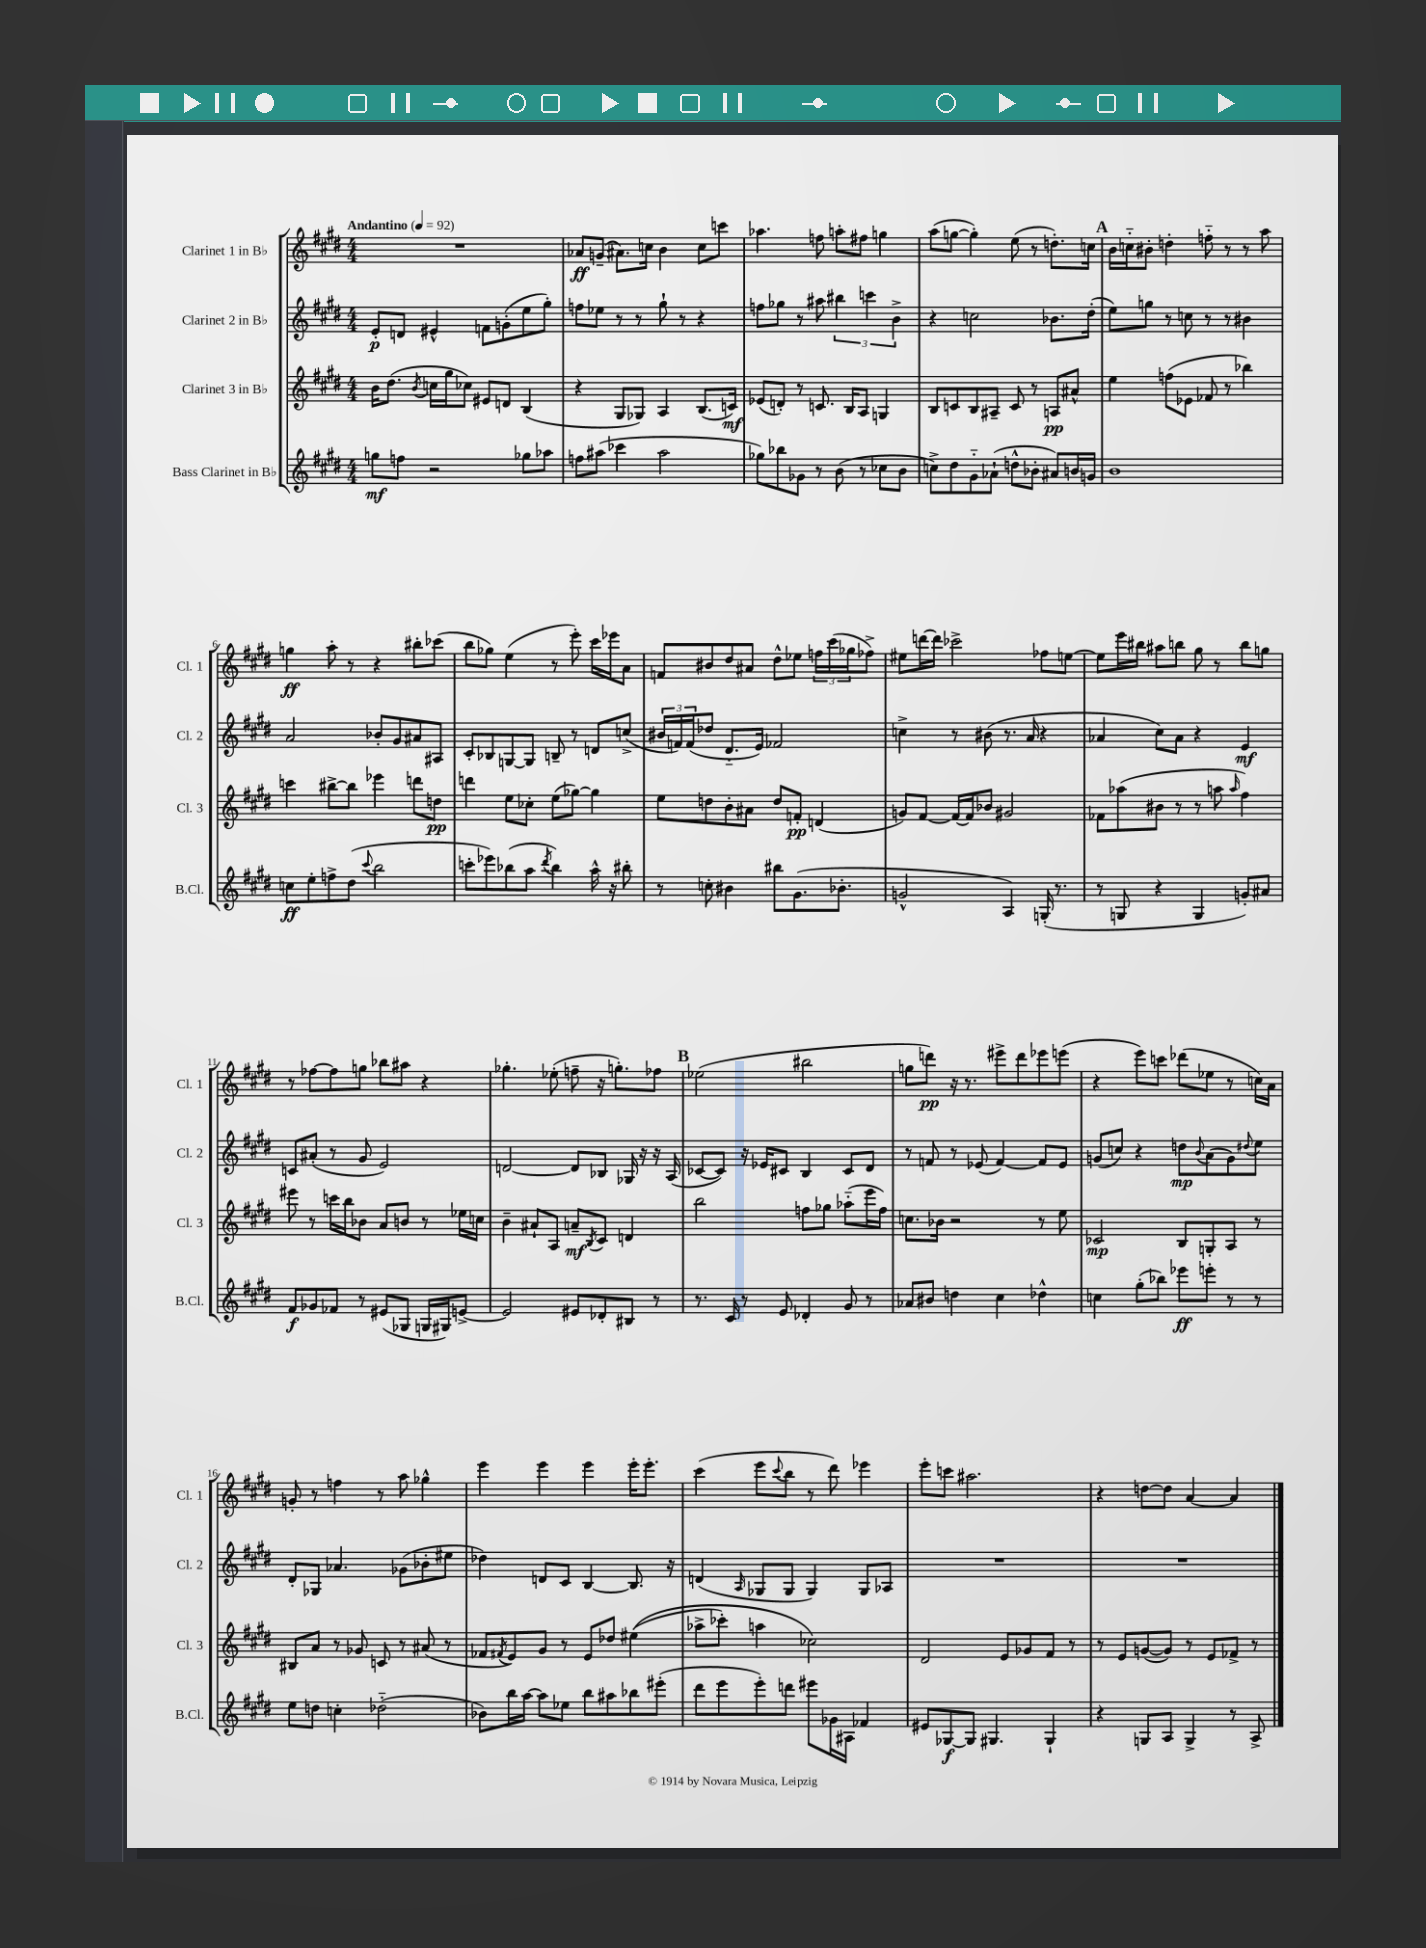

**kern	**dynam	**kern	**dynam	**kern	**dynam	**kern	**dynam
*part4	*part4	*part3	*part3	*part2	*part2	*part1	*part1
*staff4	*staff4	*staff3	*staff3	*staff2	*staff2	*staff1	*staff1
*I"Bass Clarinet in B♭	*	*I"Clarinet 3 in B♭	*	*I"Clarinet 2 in B♭	*	*I"Clarinet 1 in B♭	*
*I'B.Cl.	*	*I'Cl. 3	*	*I'Cl. 2	*	*I'Cl. 1	*
*clefG2	*	*clefG2	*	*clefG2	*	*clefG2	*
*k[f#c#g#d#]	*	*k[f#c#g#d#]	*	*k[f#c#g#d#]	*	*k[f#c#g#d#]	*
*M4/4	*	*M4/4	*	*M4/4	*	*M4/4	*
*MM92	*	*MM92	*	*MM92	*	*MM92	*
=1	=1	=1	=1	=1	=1	=1	=1
!	!	!	!	!	!	!LO:TX:a:B:t=Andantino	!
8ggn\L	mf	16b\KL	.	8e'/L	p	1r	.
.	.	(8.dd#\J	.	.	.	.	.
8ffn\J	.	.	.	8dn/J	.	.	.
.	.	8qb/	.	.	.	.	.
2r	.	16ccn\LL	.	4e#X^^/	.	.	.
.	.	16gg#\J	.	.	.	.	.
.	.	8cc-X\J)	.	.	.	.	.
.	.	8e#X/L	.	8fn\L	.	.	.
.	.	8dn/J	.	(8gn'\	.	.	.
8gg-X\L	.	(4B/	.	8ee\	.	.	.
8aa-X\J	.	.	.	8gg#'\J)	.	.	.
=2	=2	=2	=2	=2	=2	=2	=2
8ffn\L	.	4r	.	8ffn\L	.	8a-X/L	ff
(8aa#X\J	.	.	.	8ee-X\J	.	(8gn~/J	.
4ccc-X\	.	8G#/L	.	8r	.	8.a#X\L)	.
.	.	8G-X/J)	.	8r	.	.	.
.	.	.	.	.	.	16ccn\Jk	.
2aa#\	.	4A/	.	8gg#`\	.	4b\	.
.	.	.	.	8r	.	.	.
.	.	(8.B/L	.	4r	.	8cc\L	.
.	.	.	.	.	.	8cccn\J	.
.	.	16cn/Jk)	mf	.	.	.	.
=3	=3	=3	=3	=3	=3	=3	=3
8gg-X\L)	.	(8e-X/L	.	8ffn\L	.	4.aa-X\	.
8bb-X\	.	8dn'/J)	.	8gg-X\J	.	.	.
8g-X\J	.	8r	.	8r	.	.	.
8r	.	8.cn/	.	8aa#X\	.	8ffn\	.
(8b\	.	.	.	6bb#X\	.	8aan'\L	.
.	.	16B/KL	.	.	.	.	.
8r	.	8A/J	.	.	.	8ff#X\J	.
.	.	.	.	6cccn\	.	.	.
8cc-X\L	.	4Gn/	.	.	.	4ggn\	.
.	.	.	.	6b^\	.	.	.
8b\J	.	.	.	.	.	.	.
=4	=4	=4	=4	=4	=4	=4	=4
8ccn^\L)	.	8B/L	.	4r	.	(8aa\L	.
8dd#\	.	8cn/	.	.	.	[8ggn\J	.
8g#\	.	8B/	.	2ccn\	.	4gg'\])	.
(8a-X`\J	.	8A#X~/J	.	.	.	.	.
8ddn^^\L	.	8c/	.	.	.	(8ee\	.
8b-X'\J	.	8r	.	.	.	8r	.
8a#X/L)	.	8An/L	pp	8.b-X\L	.	8.ddn'\L)	.
16bn/L	.	8a#X^^/J	.	.	.	.	.
16gn/JJ	.	.	.	(16dd#'\Jk	.	16ccn\Jk	.
!!LO:REH:place=s1:t=A
=5	=5	=5	=5	=5	=5	=5	=5
1b	.	4ee\	.	8ee\L)	.	16b\LL	.
.	.	.	.	.	.	16ccn\J	.
.	.	.	.	8ggn\J	.	8b#X'\J	.
.	.	(8ffn\L	.	8r	.	4ddn'\	.
.	.	8e-X\J	.	8ccn\	.	.	.
.	.	8f-X/	.	8r	.	8ffn\	.
.	.	8r	.	8r	.	8r	.
.	.	4bb-X\)	.	4b#X\	.	8r	.
.	.	.	.	.	.	8aa\	.
!!LO:LB:g=z
=6	=6	=6	=6	=6	=6	=6	=6
8ccn\L	ff	4cccn\	.	2a/	.	4ggn\	ff
8ee'\	.	.	.	.	.	.	.
8ffn^\	.	[8bb#X^\L	.	.	.	8aa'\	.
(8dd#\J	.	8bb#\J]	.	.	.	8r	.
8qqccc#/	.	.	.	.	.	.	.
2bb\	.	4eee-X\	.	8b-X'/L	.	4r	.
.	.	.	.	8g#/	.	.	.
.	.	8dddn\L	.	8a#X/	.	8bb#X'\L	.
.	.	8ddn\J	pp	8A#X/J	.	(8ccc-X\J	.
=7	=7	=7	=7	=7	=7	=7	=7
8cccn'\L	.	4dddn\	.	8c#'/L	.	8bb\L	.
8eee-X\)	.	.	.	8B-X/	.	8gg-X\J)	.
(8bb-X\	.	8ee\L	.	[8Gn/	.	(4ee\	.
8aa\J	.	8cc-X'\J	.	8G/J]	.	.	.
8qddd#/	.	.	.	.	.	.	.
4bb-\)	.	(8ee\L	.	8Bn~/	.	8r	.
.	.	[8gg-X\J)	.	8r	.	8eee'\)	.
16aa^^\	.	4gg-\]	.	8dn/L	.	16ccc#\LL	.
16r	.	.	.	.	.	16eee-X\J	.
8bb#X'\	.	.	.	(8ccn^/J	.	8a\J	.
=8	=8	=8	=8	=8	=8	=8	=8
8r	.	8ee\L	.	24b#X/LL	.	8fn/L	.
.	.	.	.	24fn/)	.	.	.
.	.	.	.	(24f/J	.	.	.
8ccn'\	.	8ddn\	.	8dd-X/J	.	8b#X/	.
4b#X\	.	8b'\	.	8.d#/L	.	8dd#/	.
.	.	8a#X\J	.	.	.	8a#X/J	.
.	.	.	.	16e/Jk)	.	.	.
8bb#X\L	.	8dd/L	.	2f-X/	.	8dd#^^\L	.
(8.g#\	.	8fn'/J	pp	.	.	8ee-X\J	.
.	.	(4dn/	.	.	.	24ffn\LL	.
.	.	.	.	.	.	(24ccc#\	.
8.b-X'\J	.	.	.	.	.	.	.
.	.	.	.	.	.	24gg-X\J	.
.	.	.	.	.	.	8ff-X^\J)	.
=9	=9	=9	=9	=9	=9	=9	=9
2gn^^/	.	8gn/L)	.	4ccn^\	.	8ee#X\L	.
.	.	[8f#/J	.	.	.	[16dddn\L	.
.	.	.	.	.	.	16ddd\JJ]	.
.	.	16f#/LL_	.	8r	.	2ccc-X^\	.
.	.	16f#/J]	.	.	.	.	.
.	.	8b-X/J	.	(8b#X\	.	.	.
4A/)	.	2g#X/	.	8.r	.	.	.
.	.	.	.	16a/	.	.	.
(16Gn'/	.	.	.	4r	.	8ff-X\L	.
8.r	.	.	.	.	.	.	.
.	.	.	.	.	.	[8een\J	.
=10	=10	=10	=10	=10	=10	=10	=10
8r	.	8f-X\L	.	4a-X/	.	8ee\L]	.
8Gn/	.	(8aa-X\	.	.	.	16eee\L	.
.	.	.	.	.	.	16bb#X\JJ	.
4r	.	8b#X\J	.	8cc#\L)	.	8aa#X\L	.
.	.	8r	.	8a-\J	.	8bbn\J	.
4G/	.	8r	.	4r	.	8gg#\	.
.	.	8aan\	.	.	.	8r	.
.	.	16qqaa/	.	.	.	.	.
8gn'/L)	.	4ff#\)	.	4e/	mf	8bb\L	.
8a#X/J	.	.	.	.	.	8ggn\J	.
!!LO:LB:g=z
=11	=11	=11	=11	=11	=11	=11	=11
8f#/L	f	8eee#X\	.	8cn/L	.	8r	.
8g-X/	.	8r	.	(8a#X'/J	.	[8ff-X\L	.
8f-X/J	.	16cccn\LL	.	8r	.	8ff-\]	.
.	.	16bb\J	.	.	.	.	.
8r	.	8b-X\J	.	8g#/	.	8ggn\J	.
(8e#X/L	.	8a/L	.	2e/)	.	8bb-X\L	.
8G-X/J	.	8bn/J	.	.	.	8aa#X\J	.
16Gn/LL	.	8r	.	.	.	4r	.
16G#X/J)	.	.	.	.	.	.	.
[8en^/J	.	16ee-X\LL	.	.	.	.	.
.	.	16ccn\JJ	.	.	.	.	.
=12	=12	=12	=12	=12	=12	=12	=12
2e/]	.	4b~\	.	[2dn/	.	4.gg-X'\	.
.	.	8a#X`/L	.	.	.	.	.
.	.	8A/J	.	.	.	(8ee-X'\	.
8e#X/L	.	8an~/L	mf	8d/L]	.	8ffn~\	.
.	.	8qB/	.	.	.	.	.
8d-X'/	.	8c#/J	.	8B-X/J	.	16r	.
.	.	.	.	.	.	8.ggn'\L)	.
8B#X/J	.	4dn/	.	16G-X/	.	.	.
.	.	.	.	16r	.	.	.
8r	.	.	.	16r	.	8ff-X\J	.
.	.	.	.	(16A/	.	.	.
!!LO:REH:place=s1:t=B
=13	=13	=13	=13	=13	=13	=13	=13
8.r	.	2bb\	.	[8c-X/L	.	(2ee-X\	.
.	.	.	.	8c-/J])	.	.	.
16c#/	.	.	.	.	.	.	.
8r	.	.	.	16r	.	.	.
.	.	.	.	16e-X/KL	.	.	.
8e/	.	.	.	8c#X/J	.	.	.
4d-X'/	.	8ffn\L	.	4B/	.	2bb#X\	.
.	.	8gg-X\J	.	.	.	.	.
8g#/	.	(8aa-X\L	.	8c#/L	.	.	.
8r	.	16eee\L	.	8d#/J	.	.	.
.	.	16ff\JJ)	.	.	.	.	.
=14	=14	=14	=14	=14	=14	=14	=14
8a-X/L	.	8.ccn\L	.	8r	.	8ggn\L	.
8b#X/J	.	.	.	8fn/	.	8dddn\J)	pp
.	.	16b-X\Jk	.	.	.	.	.
4ddn\	.	2r	.	8r	.	16r	.
.	.	.	.	.	.	8.r	.
.	.	.	.	(8e-X/	.	.	.
4cc#\	.	.	.	[4f/)	.	8eee#X^\L	.
.	.	.	.	.	.	8ddd\	.
4dd-X^^\	.	8r	.	8f/L]	.	8eee-X\	.
.	.	8ee\	.	8e-/J	.	(8eeen\J	.
=15	=15	=15	=15	=15	=15	=15	=15
4ccn\	.	2c-X/	mp	(8gn/L	.	4r	.
.	.	.	.	8ccn/J)	.	.	.
(8gg#'\L	.	.	.	4r	.	8eee\L)	.
8bb-X\J)	.	.	.	.	.	8cccn\J	.
8eee-X\L	ff	8B/L	.	8ddn\L	mp	(8ddd-X\L	.
.	.	.	.	8qqb/	.	.	.
8eeen'\J	.	8Gn'/	.	(8a\	.	8ee-X\J	.
8r	.	8A/J	.	8g\)	.	8r	.
.	.	.	.	8qqdd#X/	.	.	.
8r	.	8r	.	8ee\J	.	16ccn\LL)	.
.	.	.	.	.	.	16a\JJ	.
!!LO:LB:g=z
=16	=16	=16	=16	=16	=16	=16	=16
8ee\L	.	8B#X/L	.	8d#'/L	.	8gn'/	.
8ddn\J	.	8a/J	.	8G-X/J	.	8r	.
4ccn'\	.	8r	.	4.a-X/	.	4ffn\	.
.	.	8g-X/	.	.	.	.	.
(2dd-X\	.	8cn/	.	.	.	8r	.
.	.	8r	.	(8g-X\L	.	8aa\	.
.	.	(8a#X/	.	8b-X'\	.	4gg-X^^\	.
.	.	8r	.	8ee#X\J	.	.	.
=17	=17	=17	=17	=17	=17	=17	=17
8b-X\L)	.	8f-X/L	.	4dd-X\)	.	4eee\	.
.	.	8qf#X/	.	.	.	.	.
16bb\L	.	8e/)	.	.	.	.	.
[16aa\JJ	.	.	.	.	.	.	.
8aa\L]	.	8g#/J	.	8dn/L	.	4eee\	.
8ee-X\J	.	8r	.	8c#/J	.	.	.
8bb\L	.	8e/L	.	[4B/	.	4eee\	.
8aa#X\	.	8dd-X/J	.	.	.	.	.
8bb-X\	.	((4ee#X\	.	8.B/]	.	16eee'\KL	.
.	.	.	.	.	.	8.eee'\J	.
(8eee#X'\J	.	.	.	.	.	.	.
.	.	.	.	16r	.	.	.
=18	=18	=18	=18	=18	=18	=18	=18
8ddd#\L	.	8aa-X^\L	.	(4dn/	.	(4ccc#\	.
8eee\	.	8ccc-X'\J)	.	.	.	.	.
.	.	.	.	16qqA/	.	.	.
8eee'\)	.	4aan\	.	8G-X/L	.	8eee\L	.
.	.	.	.	.	.	8qqccc#/	.
8dddn\J	.	.	.	8G-/J	.	8bb\J	.
8eee#X\L	.	2cc-X\)	.	4G-/)	.	8r	.
16g-X\L	.	.	.	.	.	8ddd#\)	.
16A#X\JJ	.	.	.	.	.	.	.
4f-X/	.	.	.	8G-/L	.	4eee-X\	.
.	.	.	.	8A-X/J	.	.	.
=19	=19	=19	=19	=19	=19	=19	=19
8e#X/L	.	2d#/	.	1r	.	8eee'\L	.
[8G-X/	f	.	.	.	.	8cccn\J	.
8G-/J]	.	.	.	.	.	2.aa#X\	.
4.G#X/	.	.	.	.	.	.	.
.	.	8e/L	.	.	.	.	.
.	.	8g-X/	.	.	.	.	.
4G#`/	.	8f#/J	.	.	.	.	.
.	.	8r	.	.	.	.	.
=20	=20	=20	=20	=20	=20	=20	=20
4r	.	8r	.	1r	.	4r	.
.	.	8e/L	.	.	.	.	.
8Gn/L	.	([8gn/	.	.	.	[8ddn\L	.
8A/J	.	8g/J])	.	.	.	8dd\J]	.
4G^/	.	8r	.	.	.	[4a/	.
.	.	8e/L	.	.	.	.	.
8r	.	8f-X^/J	.	.	.	4a/]	.
8A^/	.	8r	.	.	.	.	.
==	==	==	==	==	==	==	==
*-	*-	*-	*-	*-	*-	*-	*-
